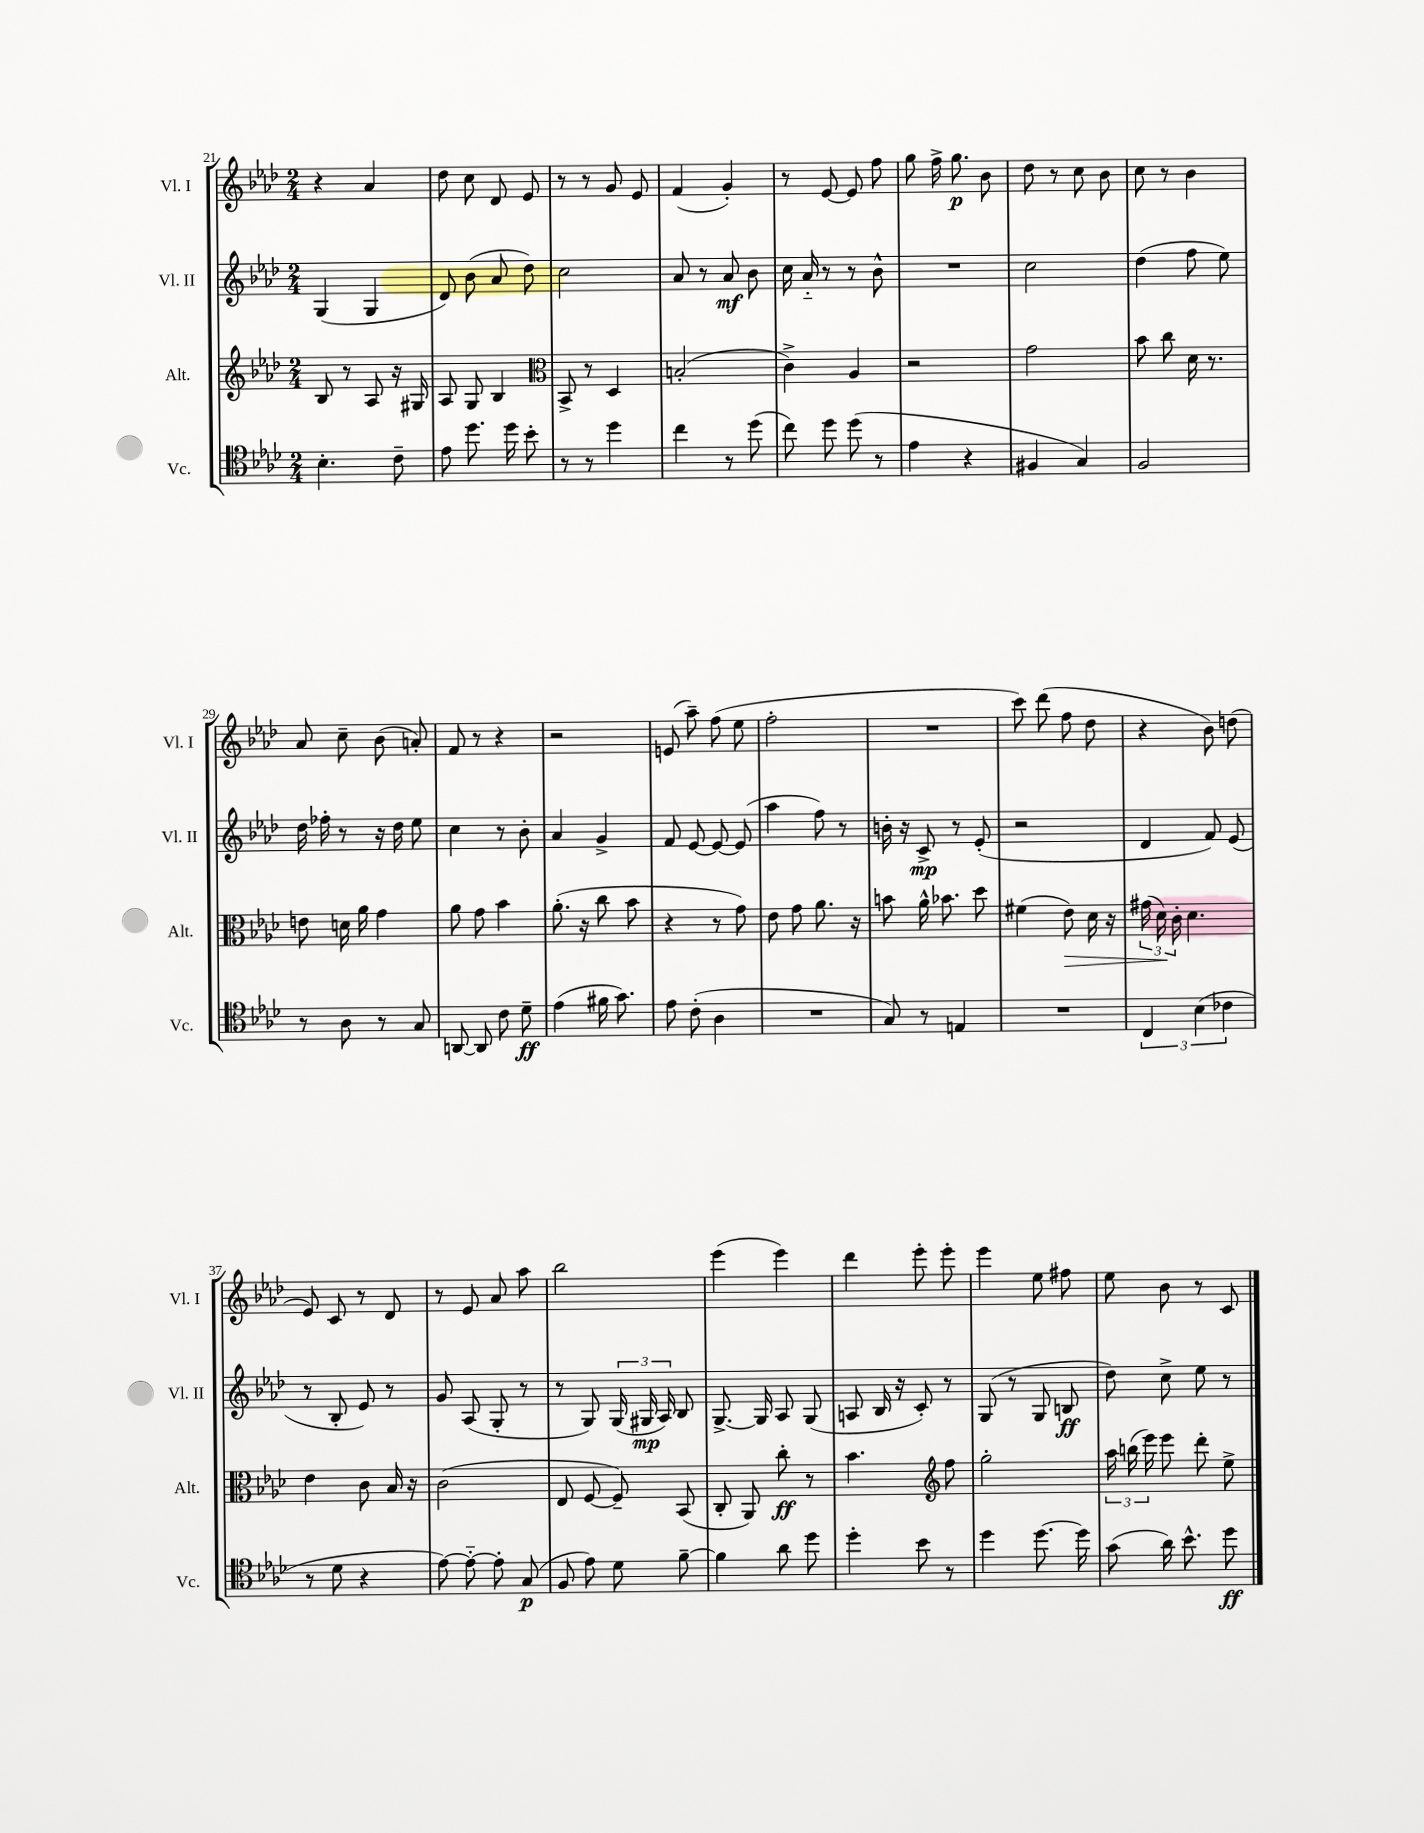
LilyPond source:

<<
\new StaffGroup <<
\new Staff = "s0" \with { instrumentName = "Vl. I" shortInstrumentName = "Vl. I" } {
    \clef treble \key aes \major \numericTimeSignature \time 2/4
    \autoBeamOff r4 aes'4 |
    des''8 c''8 des'8 ees'8 |
    r8 r8 g'8 ees'8 |
    f'4( g'4-.) |
    r8 ees'8~ ees'8 f''8 |
    g''8 f''16-> g''8.\p bes'8 |
    des''8 r8 c''8 bes'8 |
    c''8 r8 bes'4 |
    aes'8 c''8-- bes'8( a'8-.) |
    f'8 r8 r4 |
    r2 |
    e'8( aes''8--) f''8( ees''8 |
    f''2-. |
    R2 |
    c'''8) des'''8( f''8 des''8 |
    r4 bes'8) d''8( |
    ees'8) c'8 r8 des'8 |
    r8 ees'8 aes'8 aes''8 |
    bes''2 |
    ees'''4( ees'''4) |
    des'''4 ees'''8-. ees'''8-. |
    ees'''4 ees''8 fis''8 |
    ees''8 bes'8 r8 c'8 \bar "|." |
}
\new Staff = "s1" \with { instrumentName = "Vl. II" shortInstrumentName = "Vl. II" } {
    \clef treble \key aes \major \numericTimeSignature \time 2/4
    \autoBeamOff g4( g4 |
    des'8) bes'8( aes'8 des''8) |
    c''2 |
    aes'8 r8 aes'8\mf bes'8 |
    c''16 aes'16-_ r8 r8 bes'8-^ |
    R2 |
    c''2 |
    des''4( f''8 ees''8) |
    des''16 fes''16-. r8 r16 des''16 ees''8 |
    c''4 r8 bes'8-. |
    aes'4 g'4-> |
    f'8 ees'8~ ees'8~ ees'8( |
    aes''4 f''8) r8 |
    b'16-. r16 c'8->\mp r8 ees'8-.( |
    r2 |
    des'4 f'8) ees'8( |
    r8 bes8-. ees'8) r8 |
    g'8 aes8( g8-. r8 |
    r8 g8) \tuplet 3/2 { g16( gis16\mp aes16) } bes8 |
    g8.~-> g16 aes8 g8( |
    a8 bes16 r16 c'8-.) r8 |
    g8( r8 g8 b8\ff |
    des''8) c''8-> ees''8 r8 \bar "|." |
}
\new Staff = "s2" \with { instrumentName = "Alt." shortInstrumentName = "Alt." } {
    \clef treble \key aes \major \numericTimeSignature \time 2/4
    \autoBeamOff bes8 r8 aes8 r16 gis16 |
    aes8 g8 bes4 |
    \clef alto bes,8-> r8 des4 |
    b2-.( |
    c'4->) aes4 |
    r2 |
    g'2 |
    bes'8 c''8 des'16 r8. |
    e'8 d'16 aes'16 g'4 |
    aes'8 g'8 bes'4 |
    aes'8.-.( r16 c''8 bes'8 |
    r4 r8 g'8) |
    ees'8 g'8 aes'8. r16 |
    b'8 aes'16-^ bes'8. des''8 |
    fis'4( ees'8\>) des'16 r16 |
    \tuplet 3/2 { gis'16( des'16\!) c'16-. } des'4. |
    ees'4 c'8 bes16 r16 |
    c'2( |
    ees8 f8~ f8--) bes,8( |
    c8-. aes,8) c''8-.\ff r8 |
    bes'4. \clef treble f''8 |
    g''2-. |
    \tuplet 3/2 { aes''16 b''16( ees'''16) } ees'''8 des'''8-. ees''8-> \bar "|." |
}
\new Staff = "s3" \with { instrumentName = "Vc." shortInstrumentName = "Vc." } {
    \clef tenor \key aes \major \numericTimeSignature \time 2/4
    \autoBeamOff bes4.-. c'8-- |
    ees'8 des''8. des''16 bes'8-. |
    r8 r8 des''4 |
    c''4 r8 des''8( |
    c''8) des''8 des''8( r8 |
    ees'4 r4 |
    fis4 g4) |
    f2 |
    r8 aes8 r8 g8 |
    a,8~ a,8 c'8 des'8--\ff |
    ees'4( fis'16 g'8.) |
    ees'8 c'8-.( aes4 |
    R2 |
    g8) r8 e4 |
    R2 |
    \tuplet 3/2 { c4 bes4( ces'4 } |
    r8 des'8 r4 |
    ees'8~) ees'8~-_ ees'8-. g8\p( |
    f8 ees'8) des'8 f'8~-- |
    f'4 aes'8 des''8 |
    des''4-. bes'8 r8 |
    des''4 des''8.~ des''16 |
    g'8( aes'16) bes'8.-^ des''8\ff \bar "|." |
}
>>
>>
\layout { \context { \Score currentBarNumber = #21 } }
